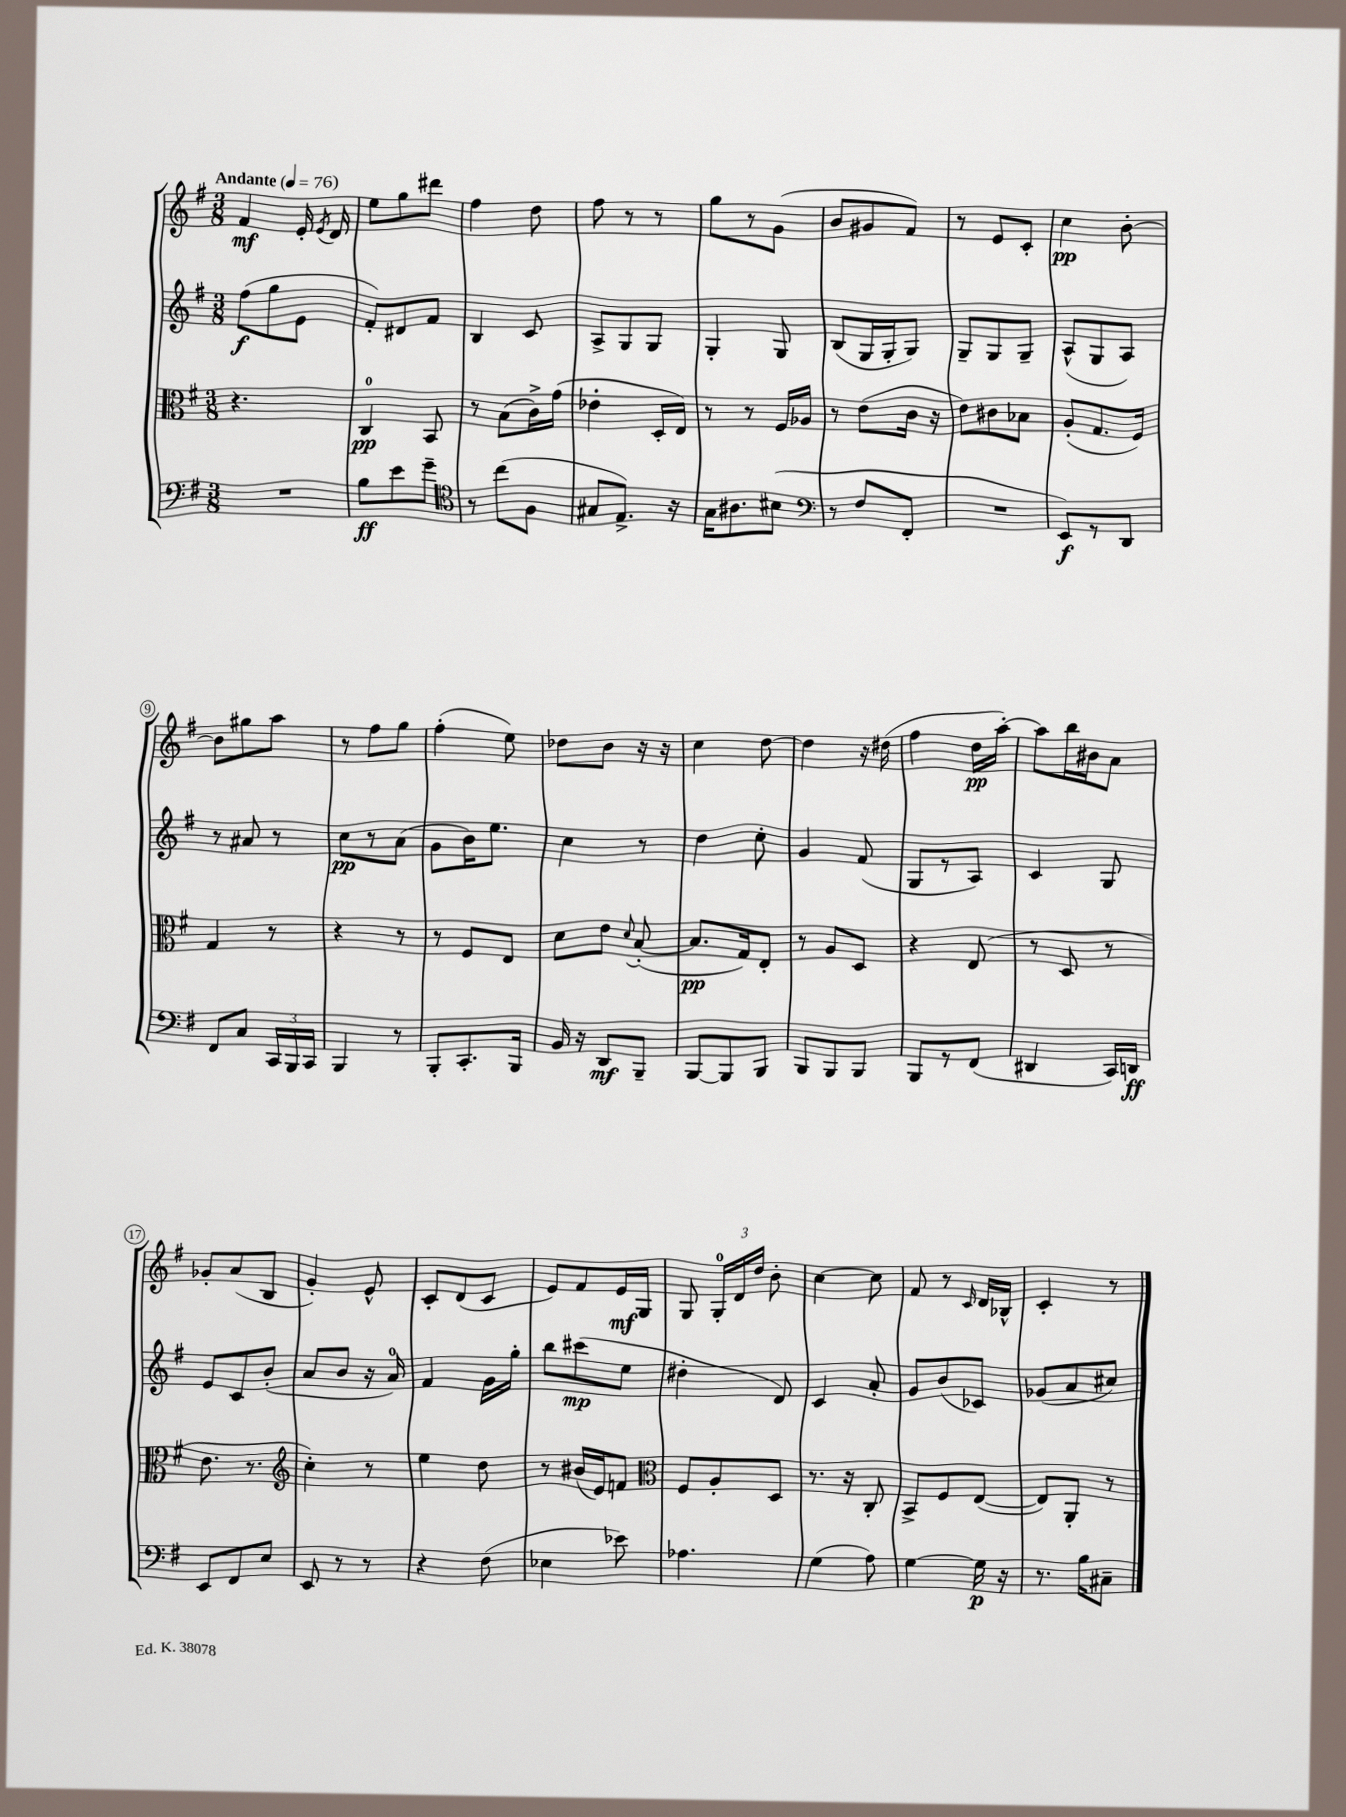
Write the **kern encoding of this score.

**kern	**dynam	**kern	**dynam	**kern	**dynam	**kern	**dynam
*part4	*part4	*part3	*part3	*part2	*part2	*part1	*part1
*staff4	*staff4	*staff3	*staff3	*staff2	*staff2	*staff1	*staff1
*clefF4	*	*clefC3	*	*clefG2	*	*clefG2	*
*k[f#]	*	*k[f#]	*	*k[f#]	*	*k[f#]	*
*M3/8	*	*M3/8	*	*M3/8	*	*M3/8	*
*MM76	*	*MM76	*	*MM76	*	*MM76	*
=1	=1	=1	=1	=1	=1	=1	=1
!	!	!	!	!	!	!LO:TX:a:B:t=Andante	!
4.r	.	4.r	.	(8ff#\L	f	4f#/	mf
.	.	.	.	8gg\	.	.	.
.	.	.	.	8e\J	.	16e'/	.
.	.	.	.	.	.	8qe/	.
.	.	.	.	.	.	16d/	.
=2	=2	=2	=2	=2	=2	=2	=2
8B\L	ff	4C/	pp	8f#'/L)	.	8ee\L	.
8e\	.	.	.	8d#X/	.	8gg\	.
8g~\J	.	8BB/	.	8f#/J	.	8ddd#X\J	.
=3	=3	=3	=3	=3	=3	=3	=3
*clefC4	*	*	*	*	*	*	*
8r	.	8r	.	4B/	.	4ff#\	.
(8cc\L	.	(8B\L	.	.	.	.	.
8F#\J	.	16c^\L)	.	8c/	.	8dd\	.
.	.	(16g\JJ	.	.	.	.	.
=4	=4	=4	=4	=4	=4	=4	=4
8G#X/L	.	4e-X'\	.	8A^/L	.	8ff#\	.
8.E^/J)	.	.	.	8G/	.	8r	.
.	.	16D'/LL	.	8G/J	.	8r	.
16r	.	16E/JJ)	.	.	.	.	.
=5	=5	=5	=5	=5	=5	=5	=5
16G\KL	.	8r	.	4G'/	.	8gg\L	.
8.A#X\	.	.	.	.	.	.	.
.	.	8r	.	.	.	8r	.
(8B#X\J	.	16F#/LL	.	8G/	.	(8g\J	.
.	.	16A-X/JJ	.	.	.	.	.
=6	=6	=6	=6	=6	=6	=6	=6
*clefF4	*	*	*	*	*	*	*
8r	.	8r	.	(8B/L	.	8b/L	.
8F#/L	.	(8e\L	.	16G/L	.	8g#X/	.
.	.	.	.	16G'/J	.	.	.
8FF#'/J	.	16c\Jk	.	8G/J)	.	8f#/J)	.
.	.	16r	.	.	.	.	.
=7	=7	=7	=7	=7	=7	=7	=7
4.r	.	8e\L)	.	8G~/L	.	8r	.
.	.	8c#X\	.	8G/	.	8e/L	.
.	.	8B-X\J	.	8G~/J	.	8c'/J	.
=8	=8	=8	=8	=8	=8	=8	=8
8EE/L)	f	(8A'/L	.	(8A^^/L	.	4cc\	pp
8r	.	8.G/	.	8G/	.	.	.
8DD/J	.	.	.	8A/J)	.	[8b'\	.
.	.	16F#/Jk)	.	.	.	.	.
!!LO:LB:g=z
=9	=9	=9	=9	=9	=9	=9	=9
8FF#/L	.	4G/	.	8r	.	8b\L]	.
8C/J	.	.	.	8a#X/	.	8gg#X\	.
24CC/LL	.	8r	.	8r	.	8aa\J	.
24BBB/	.	.	.	.	.	.	.
24CC/JJ	.	.	.	.	.	.	.
=10	=10	=10	=10	=10	=10	=10	=10
4BBB/	.	4r	.	8cc\L	pp	8r	.
.	.	.	.	8r	.	8ff#\L	.
8r	.	8r	.	(8a\J	.	8gg\J	.
=11	=11	=11	=11	=11	=11	=11	=11
8BBB'/L	.	8r	.	8g\L	.	(4ff#'\	.
8.CC'/	.	8F#/L	.	16b\K)	.	.	.
.	.	.	.	8.ee\J	.	.	.
.	.	8E/J	.	.	.	8ee\)	.
16BBB/Jk	.	.	.	.	.	.	.
=12	=12	=12	=12	=12	=12	=12	=12
16BB/	.	8d\L	.	4cc\	.	8dd-X\L	.
16r	.	.	.	.	.	.	.
8DD/L	mf	8e\J	.	.	.	8b\J	.
.	.	8qqd/	.	.	.	.	.
8BBB~/J	.	([8B'/	.	8r	.	16r	.
.	.	.	.	.	.	16r	.
=13	=13	=13	=13	=13	=13	=13	=13
[8BBB/L	.	8.B/L]	pp	4dd\	.	4cc\	.
8BBB/]	.	.	.	.	.	.	.
.	.	16G/k)	.	.	.	.	.
8BBB/J	.	8E'/J	.	8cc'\	.	[8dd\	.
=14	=14	=14	=14	=14	=14	=14	=14
8BBB/L	.	8r	.	4g/	.	4dd\]	.
8BBB/	.	8A/L	.	.	.	.	.
8BBB/J	.	8D/J	.	(8f#/	.	16r	.
.	.	.	.	.	.	(16dd#X\	.
=15	=15	=15	=15	=15	=15	=15	=15
8BBB/L	.	4r	.	8G/L	.	4ff#\	.
8r	.	.	.	8r	.	.	.
(8FF#/J	.	(8E/	.	8A/J)	.	16dd\LL	pp
.	.	.	.	.	.	[16aa'\JJ)	.
=16	=16	=16	=16	=16	=16	=16	=16
4DD#X/	.	8r	.	4c/	.	8aa\L]	.
.	.	8D/	.	.	.	16bb\L	.
.	.	.	.	.	.	16b#X\J	.
16CC/LL)	.	8r	.	8G/	.	8a\J	.
16DDn/JJ	ff	.	.	.	.	.	.
!!LO:LB:g=z
=17	=17	=17	=17	=17	=17	=17	=17
8EE/L	.	8.e\	.	8e/L	.	8g-X'/L	.
8FF#/	.	.	.	8c/	.	(8a/	.
.	.	8.r	.	.	.	.	.
8E/J	.	.	.	(8b'/J	.	8B/J	.
=18	=18	=18	=18	=18	=18	=18	=18
*	*	*clefG2	*	*	*	*	*
8EE/	.	4cc'\)	.	8a/L	.	4g'/)	.
8r	.	.	.	8b/J	.	.	.
8r	.	8r	.	16r	.	8e^^/	.
.	.	.	.	16a/)	.	.	.
=19	=19	=19	=19	=19	=19	=19	=19
4r	.	4ee\	.	4f#/	.	8c'/L	.
.	.	.	.	.	.	(8d/	.
(8F#\	.	8dd\	.	16g\LL	.	8c/J	.
.	.	.	.	16gg'\JJ	.	.	.
=20	=20	=20	=20	=20	=20	=20	=20
4E-X\	.	8r	.	8bb\L	.	8e/L)	.
.	.	(16b#X/LL	.	(8ccc#X\	mp	8f#/	.
.	.	16e/J)	.	.	.	.	.
8e-X\)	.	8fn/J	.	8ee\J	.	16e/L	mf
.	.	.	.	.	.	16G/JJ	.
=21	=21	=21	=21	=21	=21	=21	=21
*	*	*clefC3	*	*	*	*	*
4.A-X\	.	8F#/L	.	4dd#X'\	.	8G/	.
.	.	8A'/	.	.	.	24G'/LL	.
.	.	.	.	.	.	24d/	.
.	.	.	.	.	.	24dd/JJ	.
.	.	8D/J	.	8d/)	.	8b'\	.
=22	=22	=22	=22	=22	=22	=22	=22
(4G\	.	8.r	.	4c/	.	[4cc\	.
.	.	16r	.	.	.	.	.
8A\)	.	8C'/	.	8a'/	.	8cc\]	.
=23	=23	=23	=23	=23	=23	=23	=23
[4G\	.	8BB^/L	.	8g/L	.	8f#/	.
.	.	8F#/	.	(8b/	.	8r	.
.	.	.	.	.	.	16qqc/	.
16G\]	p	([8E/J	.	8c-X/J)	.	16d/LL	.
16r	.	.	.	.	.	16B-X^^/JJ	.
=24	=24	=24	=24	=24	=24	=24	=24
8.r	.	8E/L])	.	(8g-X/L	.	4c'/	.
.	.	8AA'/J	.	8a/	.	.	.
16B\KL	.	.	.	.	.	.	.
8C#X~\J	.	8r	.	8cc#X/J)	.	8r	.
==	==	==	==	==	==	==	==
*-	*-	*-	*-	*-	*-	*-	*-
